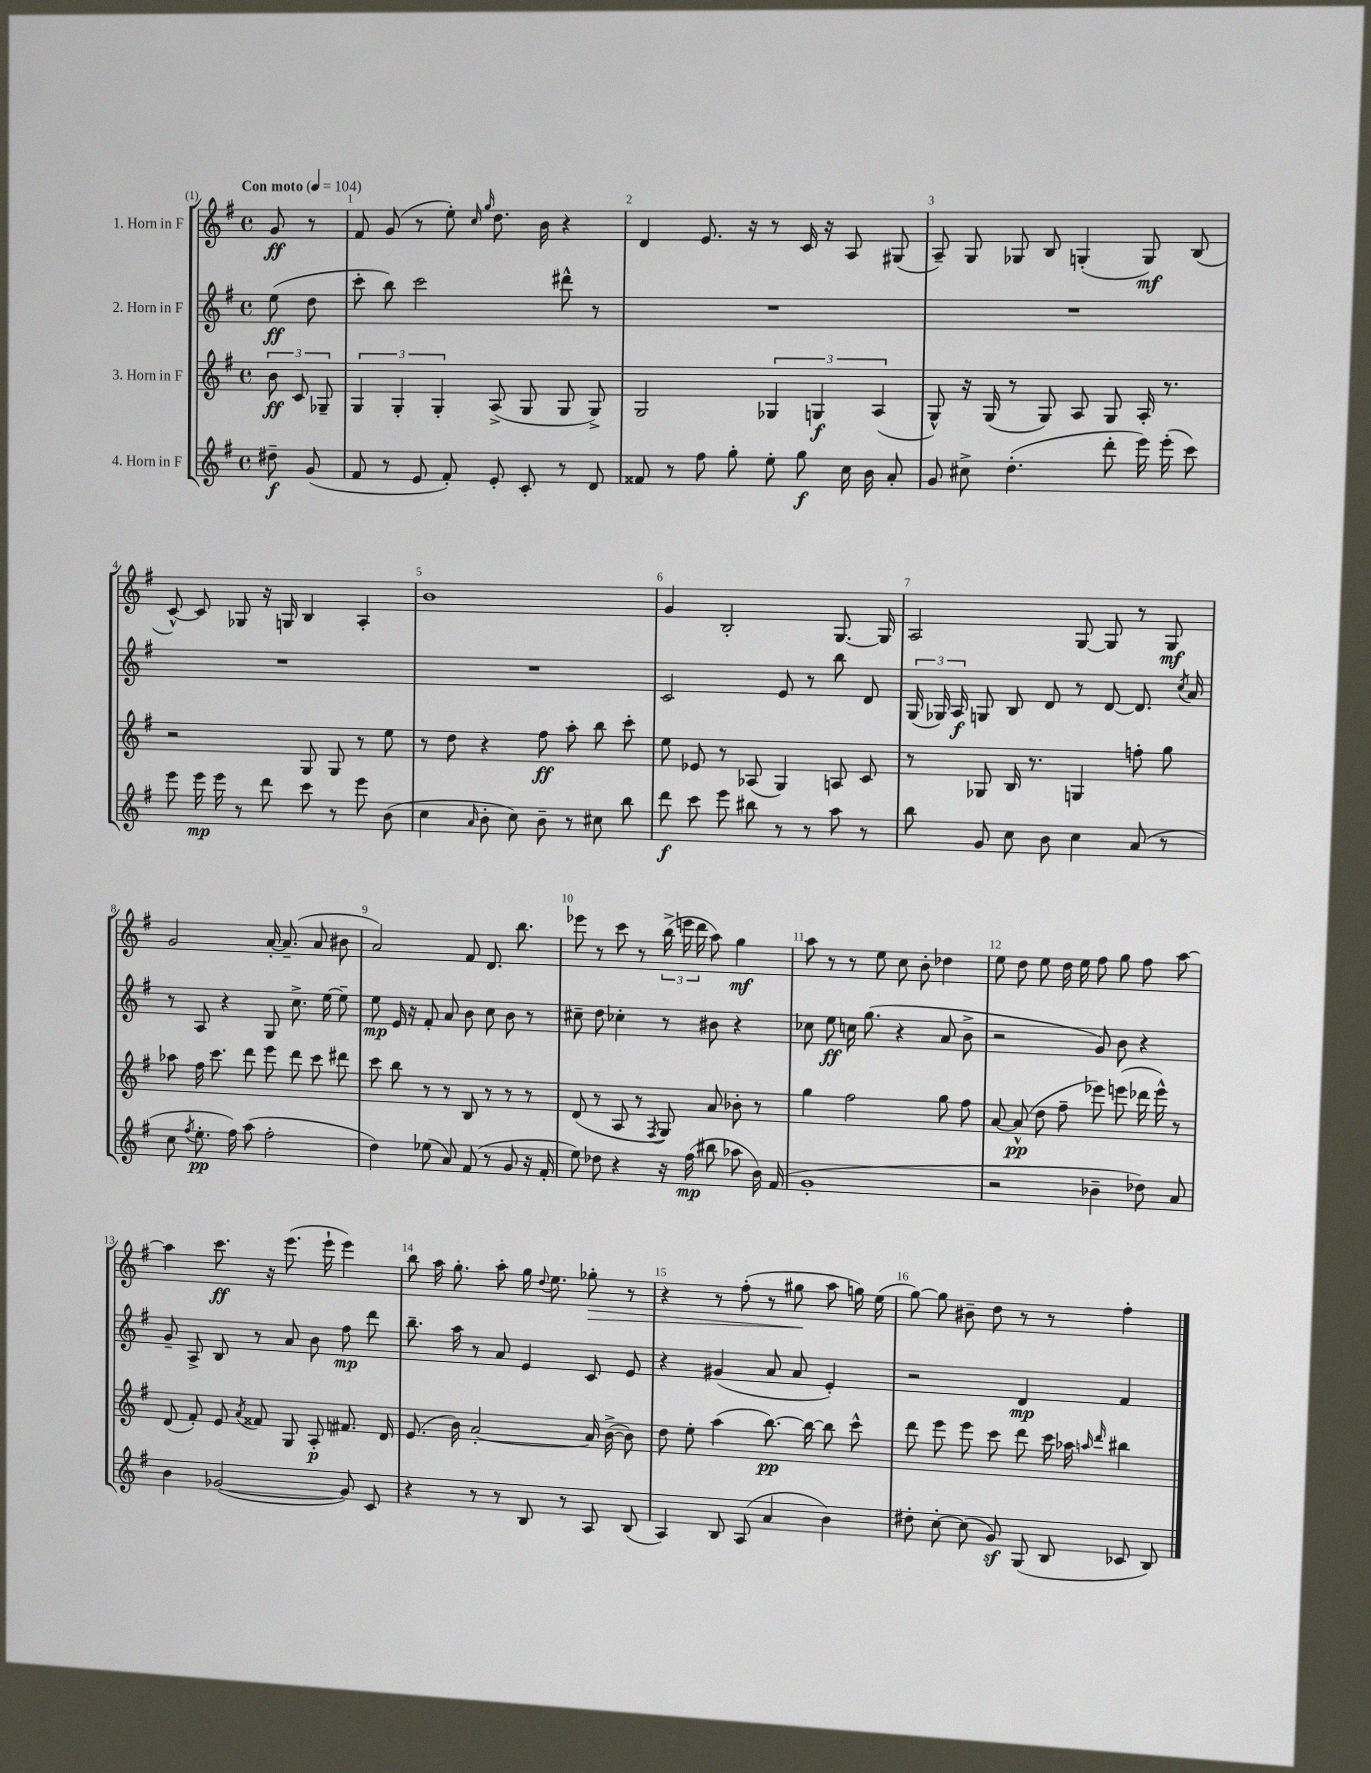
<<
\new StaffGroup <<
\new Staff = "s0" \with { instrumentName = "1. Horn in F" } {
    \clef treble \key g \major \defaultTimeSignature \time 4/4 \partial 4 \tempo "Con moto" 4 = 104
    \autoBeamOff g'8\ff r8 |
    fis'8 g'8( r8 e''8-.) \grace { c''16 g''16 } d''8. b'16 r4 |
    d'4 e'8. r16 r8 c'16 r16 a8 gis8( |
    a8--) g8 ges8 b8 g4-.( g8\mf) b8( |
    c'8~-^) c'8 ges8 r16 g16 b4 a4-. |
    b'1 |
    g'4 b2-. g8.~ g16 |
    a2 g8~ g8 r8 g8\mf |
    g'2 a'16~-. a'8.--( a'8 bis'8 |
    a'2) fis'8 d'8. b''8. |
    ees'''8 r8 c'''8 r8 \tuplet 3/2 { b''16->( e'''16 d'''16 } a''8) g''4\mf |
    a''8 r8 r8 e''8 c''8 b'8-. des''4 |
    e''8 d''8 e''8 d''16 e''16 fis''8 g''8 fis''8 a''8~ |
    a''4 c'''8.\ff r16 e'''8.( e'''16-! e'''4) |
    b''8 a''16 g''8.-. a''8-. g''16 \appoggiatura { d''8 } e''8. ges''8-.\> r8 |
    r4 r8 fis''8-.( r8 gis''8\! a''8 g''16) e''16( |
    g''8~) g''8 bis'8-- d''8 r8 r8 fis''4-. \bar "|." |
}
\new Staff = "s1" \with { instrumentName = "2. Horn in F" } {
    \clef treble \key g \major \defaultTimeSignature \time 4/4 \partial 4
    \autoBeamOff e''8\ff( d''8 |
    c'''8-. b''8) c'''2 dis'''8-^ r8 |
    R1 |
    R1 |
    R1 |
    R1 |
    c'2 e'8 r8 b''8 d'8 |
    \tuplet 3/2 { g16( ges16) a16\f } g8 b8 d'8 r8 d'8~ d'8. \acciaccatura { c''8 } a'16 |
    r8 a8 r4 g8 c''8.-> e''16~ e''8-- |
    e''8\mp e'16 r16 fis'8-. a'8 b'8 c''8 b'8 r8 |
    cis''8-- d''8 ces''4-. r8 bis'8 r4 |
    ces''8 e''8\ff c''16 g''8.( r4 a'8 b'8-> |
    r2 g'8) b'8 r4 |
    g'8-- a8-> b8 r8 a'8 b'8 fis''8\mp d'''8 |
    b''8.-- a''16 r8 a'8 e'4 c'8 e'8 |
    r4 gis'4( a'8 a'8 e'4-.) |
    r2 d'4\mp fis'4 \bar "|." |
}
\new Staff = "s2" \with { instrumentName = "3. Horn in F" } {
    \clef treble \key g \major \defaultTimeSignature \time 4/4 \partial 4
    \autoBeamOff \tuplet 3/2 { b'8\ff c'8 ges8-- } |
    \tuplet 3/2 { g4 g4-. g4-. } a8->( g8 g8 g8->) |
    g2 \tuplet 3/2 { ges4 g4\f a4( } |
    g8-^) r16 g16( r8 g8) a8 g8 a16-. r8. |
    r2 g8 g8 r8 e''8 |
    r8 d''8 r4 fis''8\ff a''8-. b''8 c'''8-. |
    e''8 ees'8 r8 aes8( g4) a8 c'8 |
    r8 ges8 b16 r8. g4 f''8-. g''8 |
    aes''8 fis''16 c'''8. d'''8 e'''8 d'''8 c'''8 dis'''8 |
    c'''8 b''8 r8 r8 b8 r8 r8 r8 |
    d'8( r8 a8 r8 \acciaccatura { fis8 } g8) a'8 bes'8-. r8 |
    g''4 fis''2 g''8 fis''8 |
    a'8~ a'8-^\pp( d''8 fis''8-- ees'''8) e'''8( des'''16 e'''16-^) r8 |
    d'8( fis'8-.) e'8 \acciaccatura { a'8 } fisis'8 g8 a8-.\p fis'8. d'16 |
    e'8.( b'16) a'2~-. a'16 b'16~->( b'8) |
    d''8 e''8-. a''4( b''8.~\pp) b''16~ b''8 c'''8-^ |
    d'''8 e'''8 e'''8 c'''8 d'''8 c'''16 aes''16 \grace { a''16 d'''16 } bis''4 \bar "|." |
}
\new Staff = "s3" \with { instrumentName = "4. Horn in F" } {
    \clef treble \key g \major \defaultTimeSignature \time 4/4 \partial 4
    \autoBeamOff dis''8--\f g'8( |
    fis'8 r8 e'8 fis'8-.) e'8-. c'8-. r8 d'8 |
    fisis'8 r8 fis''8 g''8-. e''8-. g''8\f c''16 b'16 a'8-. |
    g'8 cis''8-> d''4.-.( d'''8-. e'''16) e'''16-.( c'''8) |
    e'''8 e'''16\mp e'''16 r8 d'''8 c'''8 r8 e'''8 b'8( |
    c''4 \grace { a'16 } b'8-. c''8) b'8-- r8 cis''8 b''8 |
    d'''8\f c'''8 e'''8 bis''8 r8 r8 a''8 r8 |
    b''8 g'8 c''8 b'8 c''4 a'8( r8 |
    c''8 \acciaccatura { fis''8 } e''8.-.\pp fis''16) a''8( fis''2-. |
    d''4) ees''8( a'8) fis'8( r8 g'8 r16 fis'16-. |
    e''8) des''8 r4 r16 fis''16\mp( bis''8 aes''8 b'16) fis'16( |
    g'1-. |
    r2 bes'4-- des''8) a'8 |
    b'4 ges'2~( ges'8) c'8 |
    r4 r8 r8 b8 r8 a8 b8( |
    a4) b8 a8( a'4 b'4) |
    dis''8-. c''8~-. c''8( g'8\sf) g8( b8 ces'8 b8) \bar "|." |
}
>>
>>
\layout { \context { \Score \override BarNumber.break-visibility = ##(#f #t #t) barNumberVisibility = #all-bar-numbers-visible } }
